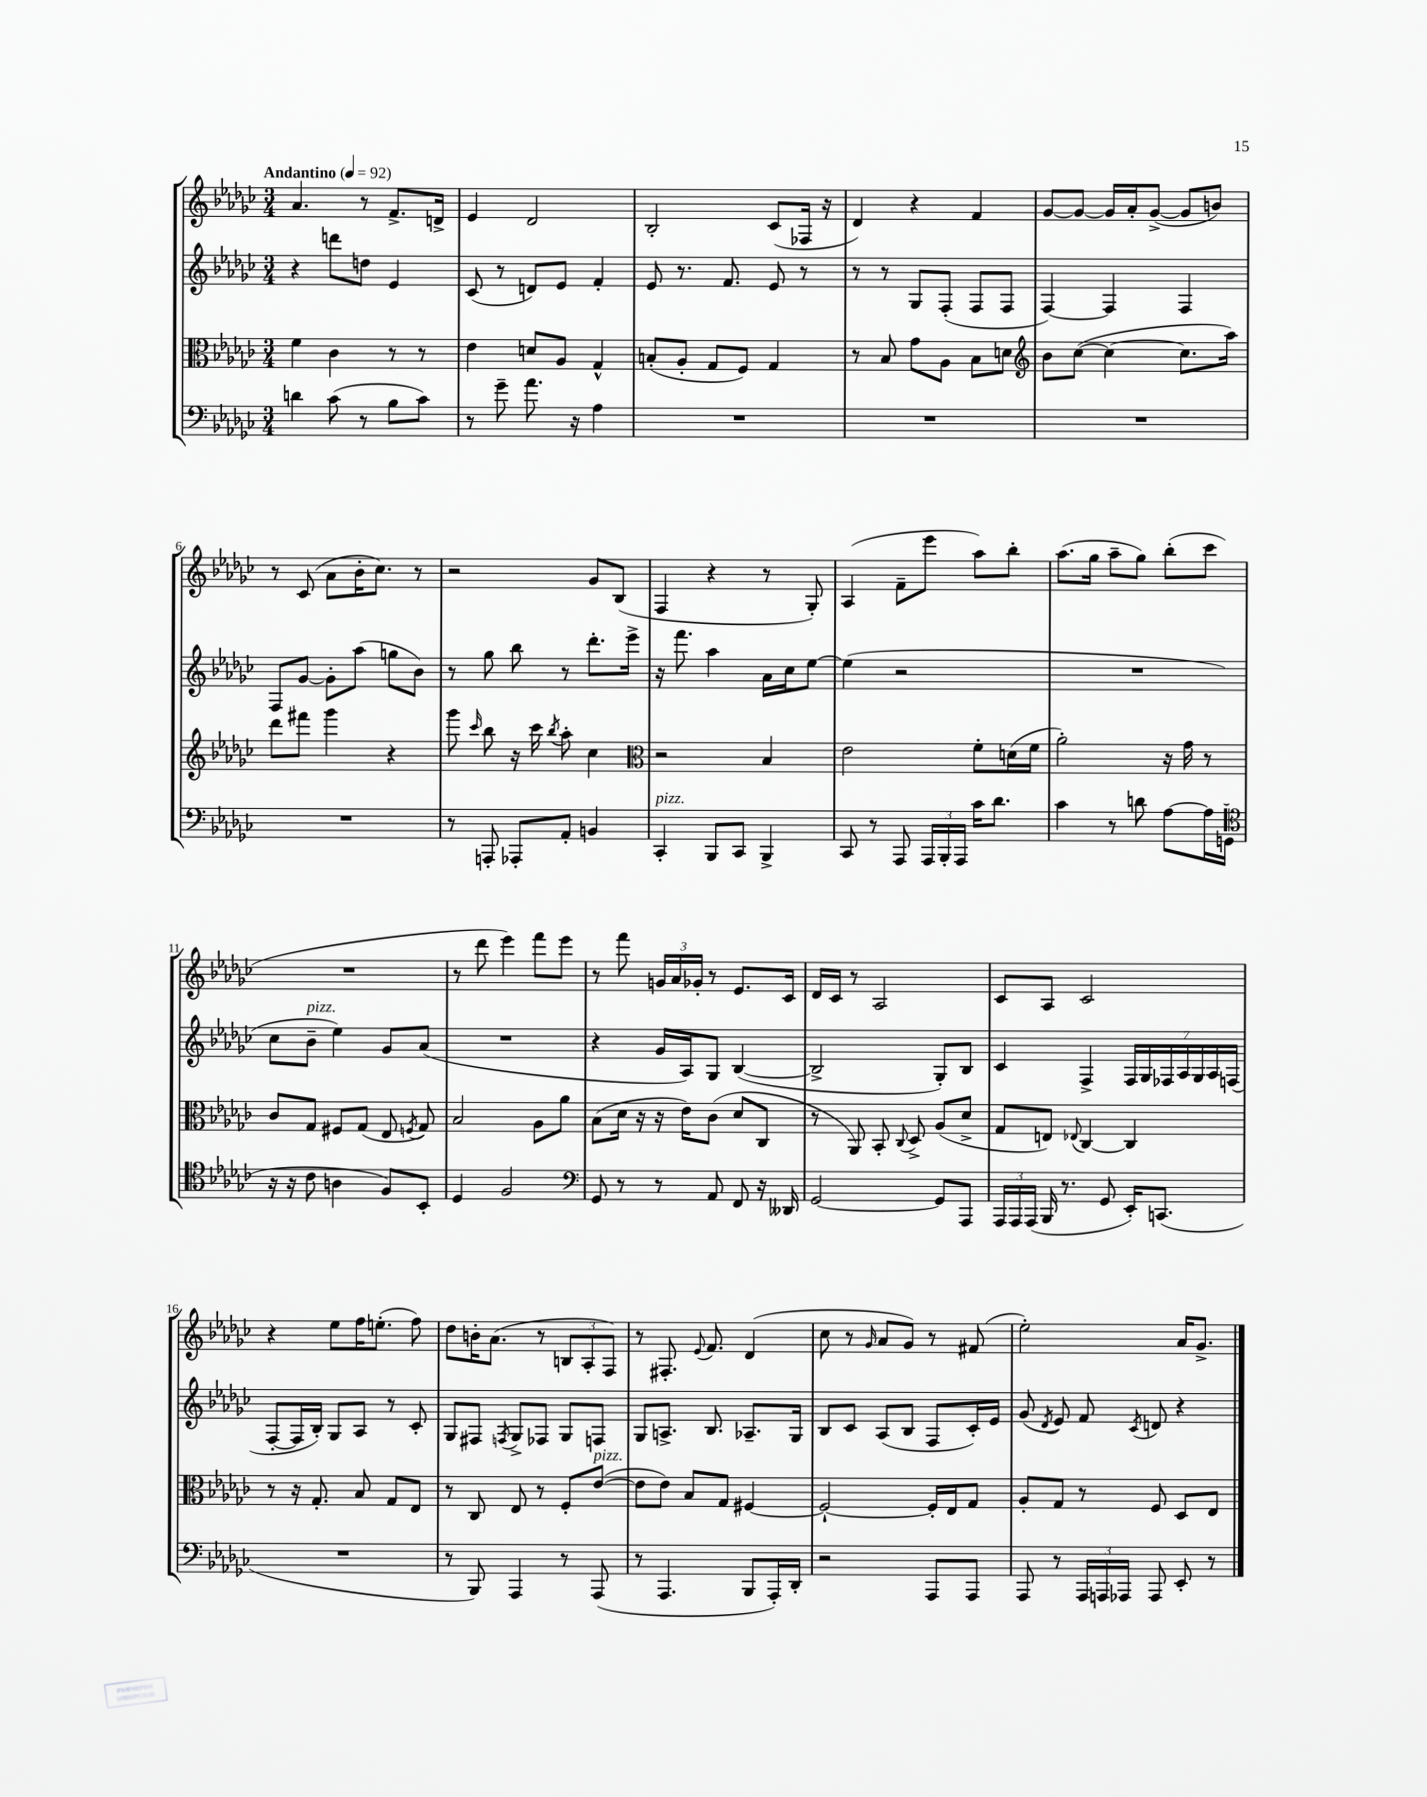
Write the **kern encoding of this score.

**kern	**kern	**kern	**kern
*part4	*part3	*part2	*part1
*staff4	*staff3	*staff2	*staff1
*clefF4	*clefC3	*clefG2	*clefG2
*k[b-e-a-d-g-c-]	*k[b-e-a-d-g-c-]	*k[b-e-a-d-g-c-]	*k[b-e-a-d-g-c-]
*M3/4	*M3/4	*M3/4	*M3/4
*MM92	*MM92	*MM92	*MM92
=1	=1	=1	=1
!	!	!	!LO:TX:a:B:t=Andantino
4dn\	4f\	4r	4.a-/
(8c-\	4c-\	8dddn\L	.
8r	.	8ddn\J	8r
8B-\L	8r	4e-/	8.f^/L
8c-\J)	8r	.	.
.	.	.	16dn^/Jk
=2	=2	=2	=2
8r	4e-\	(8c-/	4e-/
8g-~\	.	8r	.
8.a-\	8dn/L	8dn/L)	2d-/
.	8A-/J	8e-/J	.
16r	.	.	.
4A-\	4G-^^/	4f'/	.
=3	=3	=3	=3
2.r	(8Bn'/L	8e-/	2B-'/
.	8A-'/J	8.r	.
.	8G-/L	.	.
.	.	8.f/	.
.	8F/J)	.	.
.	4G-/	8e-/	(8c-/L
.	.	8r	16F-X/Jk
.	.	.	16r
=4	=4	=4	=4
2.r	8r	8r	4d-/)
.	8B-/	8r	.
.	8g-\L	8G-/L	4r
.	8A-\J	(8F'/J	.
.	8B-\L	8F/L	4f/
.	8dn\J	8F/J	.
=5	=5	=5	=5
*	*clefG2	*	*
2.r	8b-\L	[4F/)	[8g-/L
.	([8cc-\J	.	8g-/J_
.	4cc-\_	4F/]	16g-/LL]
.	.	.	16a-'/J
.	.	.	([8g-^/J
.	8.cc-\L]	4F/	8g-/L]
.	.	.	8bn/J)
.	16aa-\Jk)	.	.
!!LO:LB:g=z
=6	=6	=6	=6
2.r	8ddd-\L	8F/L	8r
.	8fff#X\J	[8g-/J	(8c-/
.	4ggg-\	8g-'\L]	8a-\L
.	.	(8aa-\J	16b-'\K
.	.	.	8.cc-\J)
.	4r	8ggn\L	.
.	.	8b-\J)	8r
=7	=7	=7	=7
8r	8ggg-\	8r	2r
.	16qqccc-/	.	.
8AAAn'/	8bb-\	8gg-\	.
8AAA-X'/L	16r	8bb-\	.
.	16ccc-\	.	.
.	8qbb-/	.	.
8AA-'/J	8aa-'\	8r	.
4BBn/	4cc-\	8.ddd-'\L	8g-/L
.	.	.	(8B-/J
.	.	16eee-^\Jk	.
=8	=8	=8	=8
*	*clefC3	*	*
!LO:TX:a:i:t=pizz.	!	!	!
4CC-'/	2r	16r	4F/
.	.	8.fff\	.
8BBB-/L	.	4aa-\	4r
8CC-/J	.	.	.
4BBB-^/	4B-/	16a-\LL	8r
.	.	16cc-\J	.
.	.	[8ee-\J	8G-'/)
=9	=9	=9	=9
8CC-/	2e-\	(4ee-\]	(4A-/
8r	.	.	.
8AAA-/	.	2r	8f~\L
24AAA-/LL	.	.	8eee-\J
24BBB-'/	.	.	.
24AAA-/JJ	.	.	.
16c-\KL	8f'\L	.	8aa-\L)
8.d-\J	.	.	.
.	(16dn\L	.	8bb-'\J
.	16f\JJ	.	.
=10	=10	=10	=10
4c-\	2a-'\)	2.r	(8.aa-\L
.	.	.	16gg-\Jk
8r	.	.	8aa-~\L
8dn\	.	.	8gg-\J)
[8A-\L	16r	.	(8bb-'\L
.	16g-\	.	.
16A-\L]	8r	.	8ccc-\J
(16GGn\JJ	.	.	.
!!LO:LB:g=z
=11	=11	=11	=11
*clefC4	*	*	*
16r	8c-/L	8cc-\L	2.r
16r	.	.	.
!	!	!LO:TX:a:i:t=pizz.	!
8c-\	8G-/J	8b-~\J	.
4An\	8F#X/L	4ee-\)	.
.	(8G-/J	.	.
8F/L)	8E-/	8g-/L	.
.	8qFn/	.	.
8BB-'/J	8G-/)	(8a-/J	.
=12	=12	=12	=12
4D-/	2B-/	2.r	8r
.	.	.	8ddd-\
2F/	.	.	4eee-\)
.	8A-\L	.	8fff\L
.	8a-\J	.	8eee-\J
=13	=13	=13	=13
*clefF4	*	*	*
8GG-/	(8B-\L	4r	8r
8r	16d-\Jk	.	8fff\
.	16r	.	.
8r	16r	16g-/LL	24gn/LL
.	.	.	24a-/
.	16e-\KL)	16A-/J)	.
.	.	.	24g-X'/JJ
8AA-/	(8c-\J	8G-/J	8r
8FF/	8d-/L	([4B-/	8.e-/L
16r	8C-/J	.	.
16DD--X/	.	.	16c-/Jk
=14	=14	=14	=14
[2GG-/	8r	2B-^/]	16d-/LL
.	.	.	16c-/JJ
.	8AA-/)	.	8r
.	8BB-'/	.	2A-/
.	8qqC-/	.	.
.	8D-^/	.	.
8GG-/L]	(8A-/L	8G-'/L)	.
8AAA-/J	8d-^/J	8B-/J	.
=15	=15	=15	=15
24AAA-/LL	8G-/L	4c-/	8c-/L
24AAA-/	.	.	.
(24AAA-/JJ	.	.	.
16BBB-/	8En/J)	.	8A-/J
8.r	.	.	.
.	8qqE-X/	.	.
.	[4C-/	4F^/	2c-/
8GG-/	.	.	.
16EE-'/KL)	4C-/]	28F/LL	.
.	.	28G-/	.
(8.CCn/J	.	.	.
.	.	28F-X/	.
.	.	28A-/	.
.	.	28G-/	.
.	.	28A-/	.
.	.	(28Fn/JJ	.
!!LO:LB:g=z
=16	=16	=16	=16
2.r	8r	[8F'/L	4r
.	16r	16F/L]	.
.	8.G-'/	16B-'/JJ)	.
.	.	8G-/L	8ee-\L
.	8B-/	8A-/J	16ff\K
.	.	.	(8.een'\J
.	8G-/L	8r	.
.	8E-/J	8c-'/	8ff\)
=17	=17	=17	=17
8r	8r	8G-/L	8dd-\L
8BBB-/)	8C-/	8F#X/J	16bn'\K
.	.	.	(8.a-\J
.	.	8qFn/	.
4AAA-/	8E-/	8G-^/L	.
.	8r	8F-X/J	8r
8r	8F'/L	8G-/L	12Bn/L
.	.	.	12A-'/
!	!LO:TX:a:i:t=pizz.	!	!
(8AAA-/	([8e-/J	8Fn/J	.
.	.	.	12F/J)
=18	=18	=18	=18
8r	8e-\L]	8G-/L	8r
4.AAA-/	8e-\J)	8.An^/J	8.F#X'/
.	8B-/L	.	.
.	.	.	8qqe-/
.	.	8.B-/	8.f/
.	8G-/J	.	.
8BBB-/L	[4F#X/	8.A-X~/L	(4d-/
16AAA-'/L)	.	.	.
16DD-'/JJ	.	16G-/Jk	.
=19	=19	=19	=19
2r	2F#`/_	8B-/L	8cc-\
.	.	8c-/J	8r
.	.	.	16qqg-/
.	.	(8A-/L	8a-/L
.	.	8B-/J	8g-/J)
8AAA-/L	16F#'/LL]	8F/L	8r
.	16E-/J	.	.
8AAA-/J	8G-/J	16c-'/L)	(8f#X/
.	.	16e-/JJ	.
=20	=20	=20	=20
8AAA-/	8A-'/L	(8g-/	2ee-'\)
.	.	8qd-/	.
8r	8G-/J	8e-/)	.
24AAA-/LL	8r	8f/	.
24AAAn/	.	.	.
24AAA-X/JJ	.	.	.
.	.	8qc-/	.
8AAA-/	8F/	8dn/	.
8EE-'/	8D-/L	4r	16a-/KL
.	.	.	8.g-^/J
8r	8E-/J	.	.
==	==	==	==
*-	*-	*-	*-
